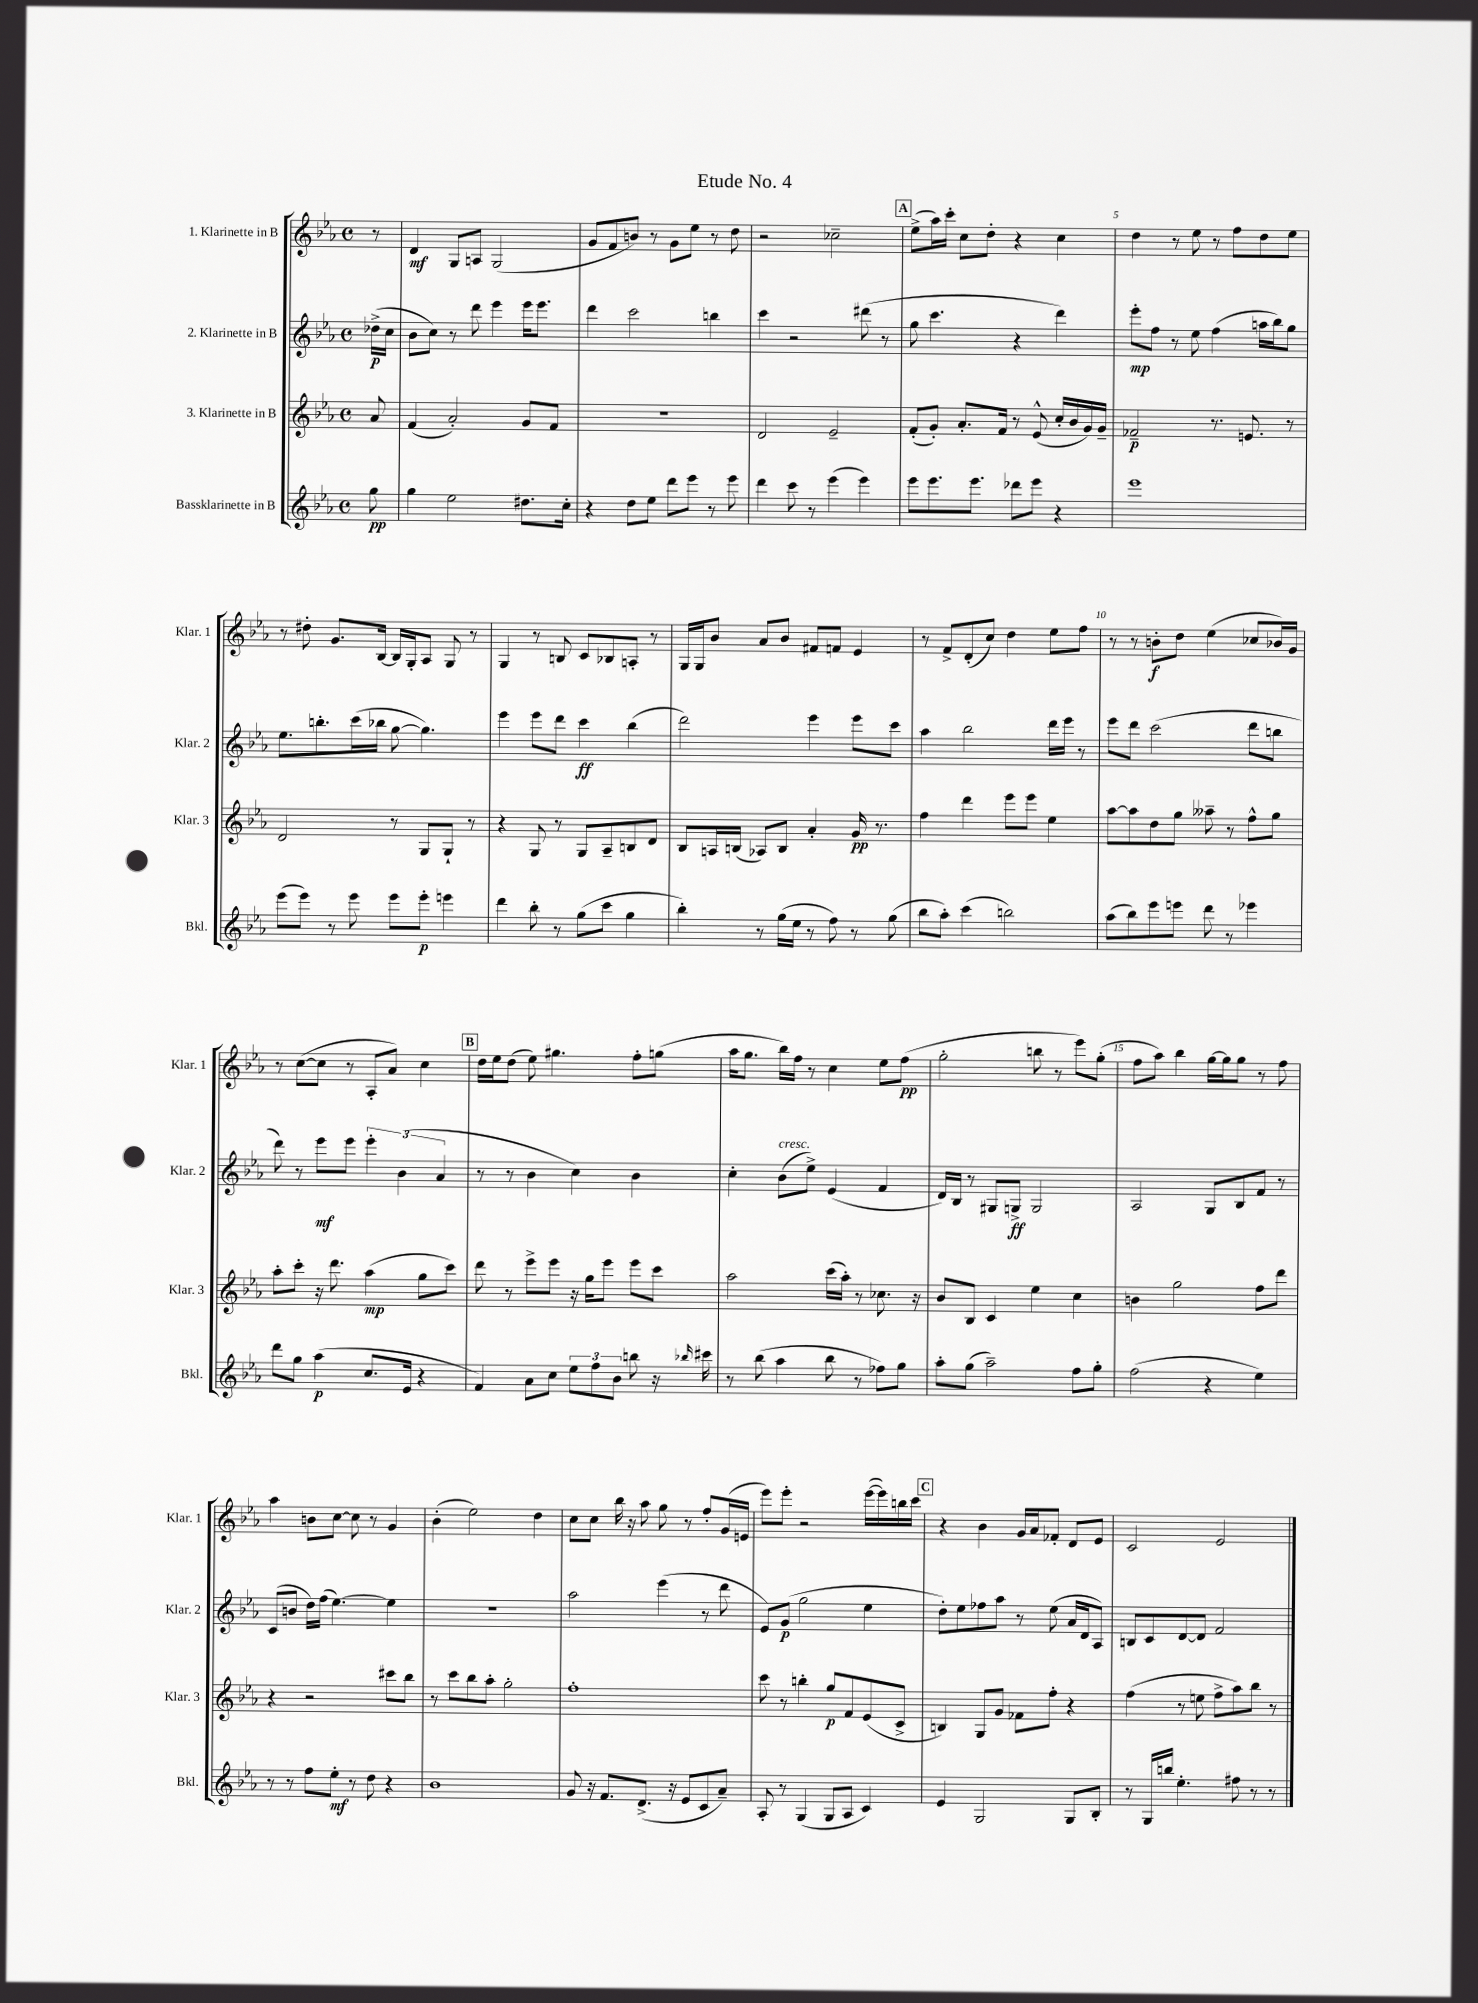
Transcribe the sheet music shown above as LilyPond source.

\header { title = "Etude No. 4" }
<<
\new StaffGroup <<
\new Staff = "s0" \with { instrumentName = "1. Klarinette in B" shortInstrumentName = "Klar. 1" } {
    \clef treble \key ees \major \defaultTimeSignature \time 4/4 \partial 8
    r8 |
    d'4\mf g8 a8 g2( |
    g'8 f'8 b'8) r8 g'8 ees''8 r8 d''8 |
    r2 ces''2-- |
    \mark \markup { \box "A" } ees''8->( aes''16) c'''16-. c''8 d''8-. r4 c''4 |
    d''4 r8 ees''8 r8 f''8 d''8 ees''8 |
    r8 dis''8-. g'8. bes16~ bes16 g16-. aes8 g8 r8 |
    g4 r8 b8 c'8 bes8 a8-. r8 |
    g16 g16 bes'8 aes'8 bes'8 fis'8 f'8 ees'4 |
    r8 f'8-> d'8-.( c''8) d''4 ees''8 f''8 |
    r8 r8 b'8-.\f d''8 ees''4( ces''8 bes'16) g'16 |
    r8 c''8~( c''8 r8 aes8-. aes'8) c''4 |
    \mark \markup { \box "B" } d''16 ees''16 d''8( ees''8) gis''4. f''8-. g''8( |
    aes''16 g''8. bes''16) f''16 r8 c''4 ees''8 f''8\pp( |
    g''2-. b''8 r8 ees'''8) g''8-.( |
    f''8 aes''8) bes''4 g''16~ g''16 g''8 r8 f''8 |
    aes''4 b'8 c''8~ c''8 r8 g'4 |
    bes'4-.( ees''2) d''4 |
    c''8 c''8 bes''16 r16 aes''8 g''8 r8 f''8-. g'16( e'16 |
    ees'''8) ees'''8-. r2 ees'''16~( ees'''16) b''16 c'''16 |
    \mark \markup { \box "C" } r4 bes'4 g'16 aes'16 fes'8-. d'8 ees'8 |
    c'2 ees'2 \bar "|." |
}
\new Staff = "s1" \with { instrumentName = "2. Klarinette in B" shortInstrumentName = "Klar. 2" } {
    \clef treble \key ees \major \defaultTimeSignature \time 4/4 \partial 8
    des''16->\p( c''16 |
    bes'8 c''8) r8 d'''8 ees'''4 ees'''16 ees'''8. |
    d'''4 c'''2 b''4 |
    c'''4 r2 dis'''8( r8 |
    \mark \markup { \box "A" } g''8 c'''4. r4 d'''4) |
    ees'''8-.\mp f''8 r8 ees''8 f''4( a''16 bes''16) g''8 |
    ees''8. b''8.-. c'''16( bes''16 g''8~ g''4.) |
    ees'''4 ees'''8 d'''8 c'''4\ff bes''4( |
    d'''2) ees'''4 ees'''8 c'''8 |
    aes''4 bes''2 d'''16 ees'''16 r8 |
    ees'''8 d'''8 c'''2( d'''8 b''8 |
    d'''8) r8 ees'''8\mf ees'''8 \tuplet 3/2 { ees'''4-. bes'4( aes'4 } |
    \mark \markup { \box "B" } r8 r8 bes'4 c''4) bes'4 |
    c''4-. bes'8^\markup { \italic "cresc." }( ees''8->) ees'4( f'4 |
    d'16) bes16 r8 gis8 g8->\ff g2 |
    aes2 g8 bes8 f'8 r8 |
    c'8( b'8 d''16) f''16( ees''4.~) ees''4 |
    R1 |
    aes''2 ees'''4( r8 d'''8 |
    ees'8) g'8\p( g''2 ees''4 |
    \mark \markup { \box "C" } d''8-.) ees''8 fes''8 aes''8 r8 ees''8( aes'16 d'16 aes8) |
    b8 c'8 d'8~ d'8 f'2 \bar "|." |
}
\new Staff = "s2" \with { instrumentName = "3. Klarinette in B" shortInstrumentName = "Klar. 3" } {
    \clef treble \key ees \major \defaultTimeSignature \time 4/4 \partial 8
    aes'8 |
    f'4( aes'2-.) g'8 f'8 |
    R1 |
    d'2 ees'2-- |
    \mark \markup { \box "A" } f'8-.( g'8-.) aes'8.-. f'16 r8 ees'8-^( c''16-. bes'16 g'16) g'16-- |
    fes'2--\p r8. e'8. r8 |
    d'2 r8 g8 g8-! r8 |
    r4 g8 r8 g8 aes8-- b8 d'8 |
    bes8 a16 b16( aes8) b8 aes'4-. g'16\pp r8. |
    f''4 d'''4 ees'''8 ees'''8 ees''4 |
    aes''8~ aes''8 d''8 g''8 aeses''8-- r8 f''8-^ g''8 |
    aes''8-. c'''8-. r16 d'''8. aes''4\mp( g''8 c'''8) |
    \mark \markup { \box "B" } d'''8 r8 ees'''8-> ees'''8 r16 g''16 ees'''8 ees'''8 c'''8 |
    aes''2 c'''16( aes''16-.) r8 ces''8. r16 |
    bes'8 bes8 c'4 ees''4 c''4 |
    b'4 g''2 f''8 d'''8 |
    r4 r2 cis'''8 bes''8 |
    r8 c'''8 bes''8 aes''8-. g''2-. |
    f''1-. |
    c'''8 r8 b''4-. g''8\p f'8 ees'8( c'8-> |
    \mark \markup { \box "C" } b4) g8 g'8 fes'8 f''8-. r4 |
    f''4( r8 e''8 f''8-> aes''8) bes''8 r8 \bar "|." |
}
\new Staff = "s3" \with { instrumentName = "Bassklarinette in B" shortInstrumentName = "Bkl." } {
    \clef treble \key ees \major \defaultTimeSignature \time 4/4 \partial 8
    g''8\pp |
    g''4 ees''2 dis''8. c''16-. |
    r4 d''8 ees''8 d'''8 ees'''8 r8 ees'''8 |
    d'''4 c'''8 r8 ees'''4( ees'''4) |
    \mark \markup { \box "A" } ees'''8 ees'''8. ees'''8. des'''8 ees'''8 r4 |
    ees'''1 |
    ees'''8( ees'''8) r8 ees'''8 ees'''8 ees'''8-.\p e'''4 |
    d'''4 bes''8-. r8 g''8( c'''8 g''4 |
    bes''4-.) r8 g''16( ees''16 r8 f''8) r8 g''8( |
    bes''8 aes''8-.) c'''4( b''2) |
    aes''8( bes''8) ees'''8 e'''8 d'''8 r8 ees'''4 |
    d'''8 g''8 aes''4\p( c''8. ees'16 r4 |
    \mark \markup { \box "B" } f'4) aes'8 c''8 \tuplet 3/2 { ees''8 f''8 bes'8 } b''8 r16 \grace { bes''16 } cis'''16 |
    r8 bes''8( aes''4 bes''8 r8 fes''8) g''8 |
    aes''8-. g''8( aes''2--) f''8 g''8-. |
    f''2( r4 ees''4) |
    r8 r8 f''8 ees''8-.\mf r8 d''8 r4 |
    bes'1 |
    g'8 r16 f'8. d'8.->( r16 ees'8 c'8 aes'8--) |
    aes8-. r8 g4( g8 aes8 c'4) |
    \mark \markup { \box "C" } ees'4 g2 g8 bes8-. |
    r8 g16 b''16 ees''4.-. fis''8 r8 r8 \bar "|." |
}
>>
>>
\layout { \context { \Score \override BarNumber.break-visibility = ##(#f #t #t) barNumberVisibility = #(every-nth-bar-number-visible 5) } }
